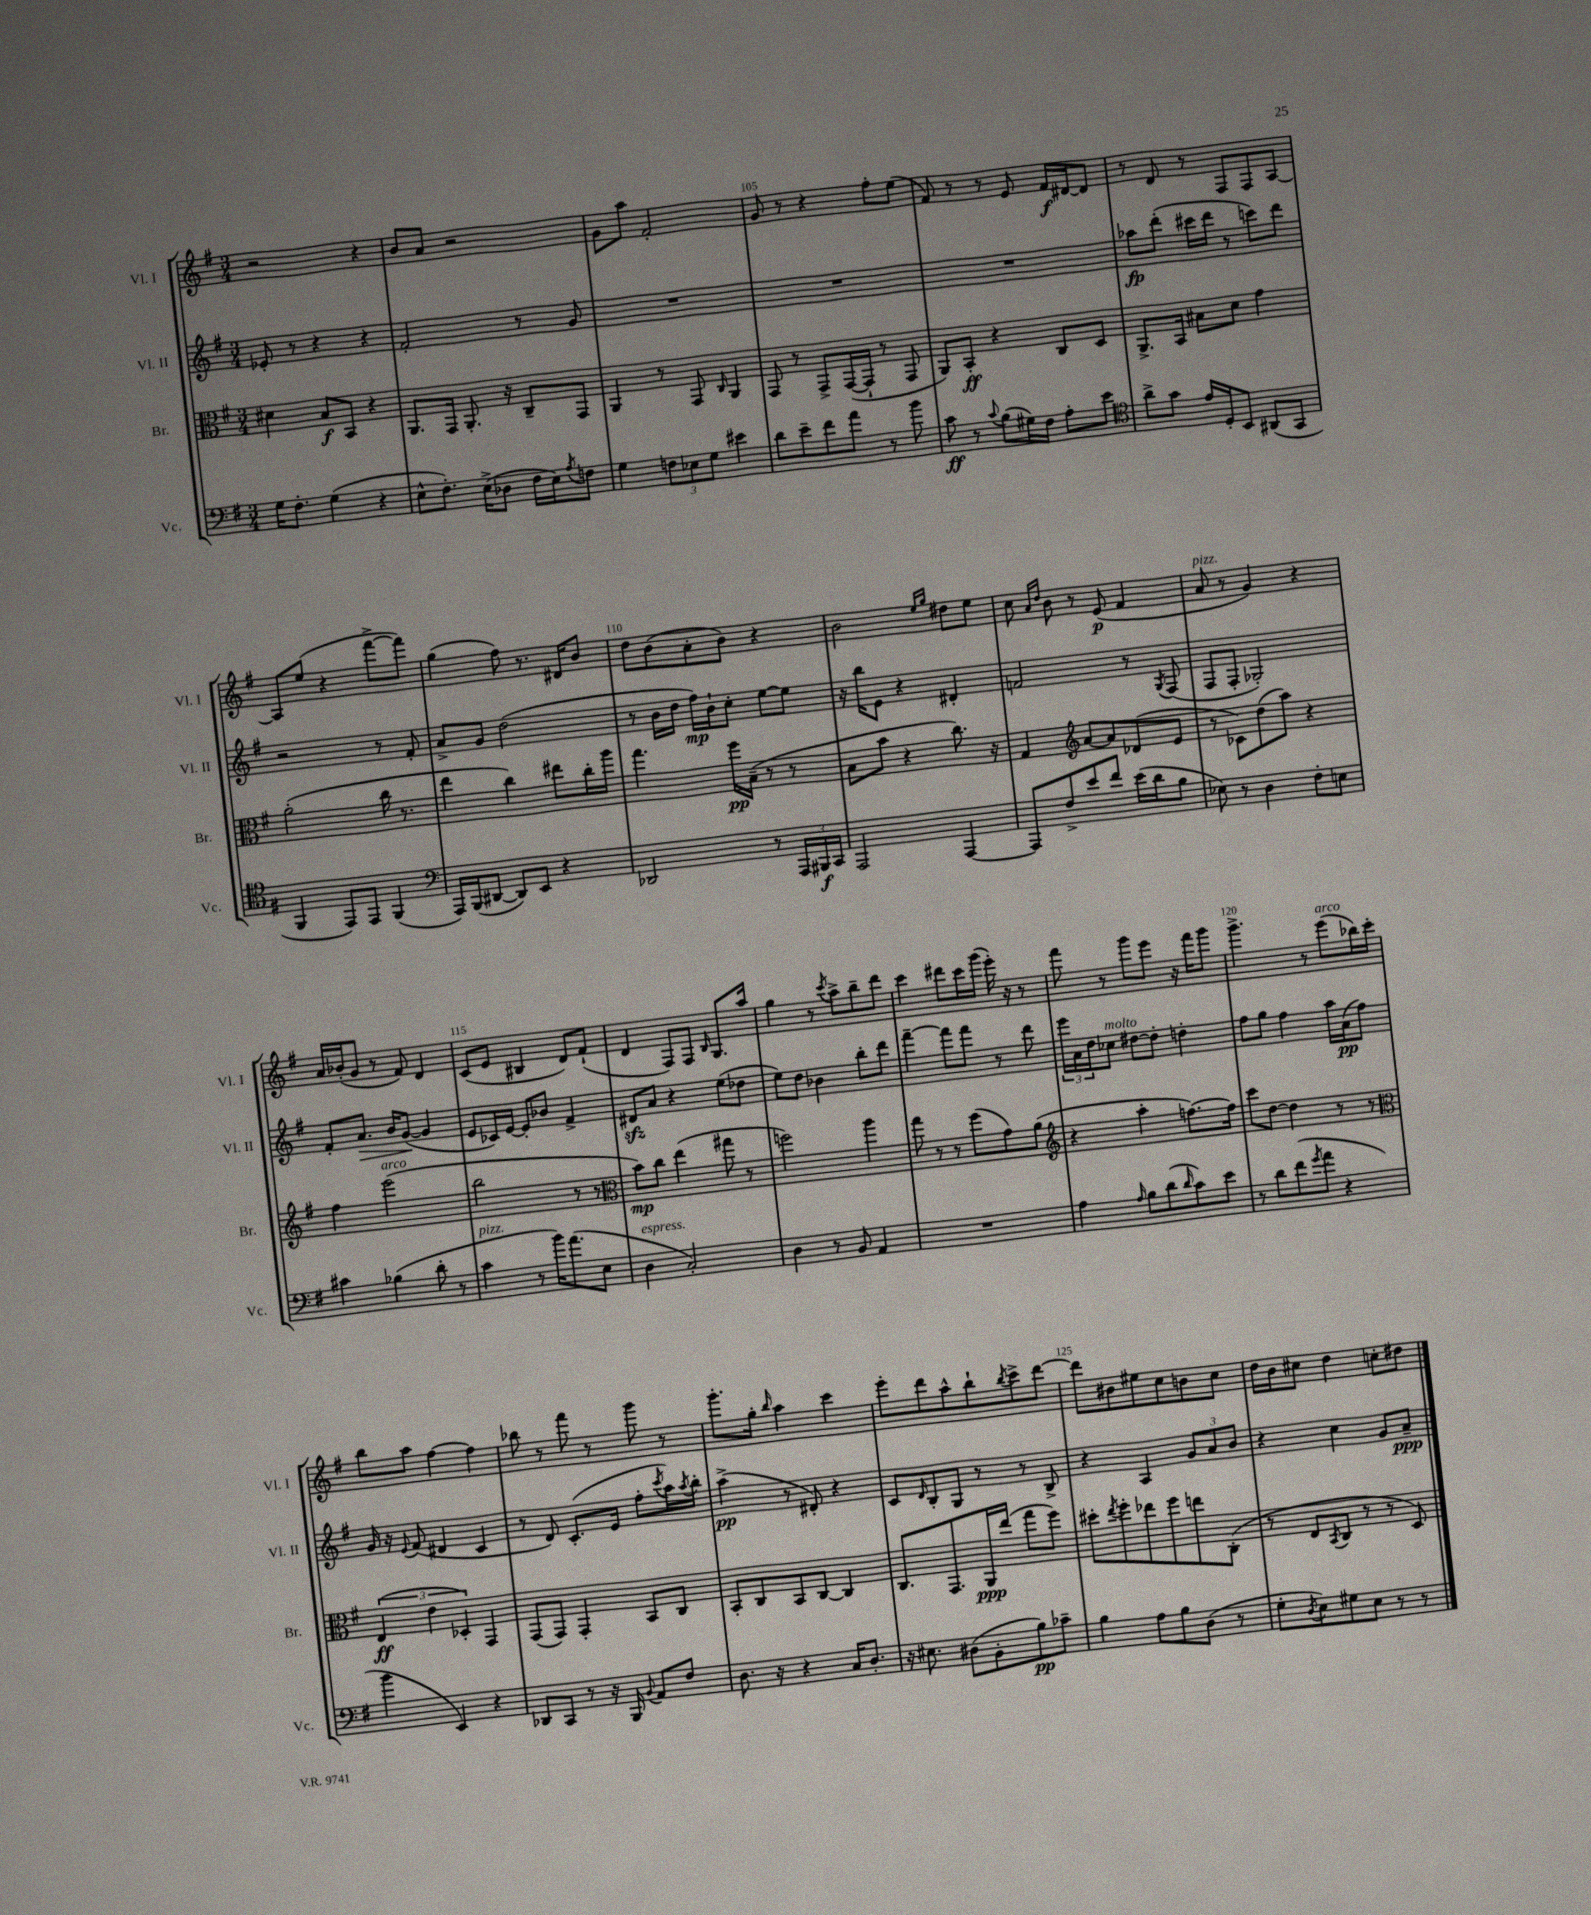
<<
\new StaffGroup <<
\new Staff = "s0" \with { instrumentName = "Vl. I" shortInstrumentName = "Vl. I" } {
    \clef treble \key g \major \numericTimeSignature \time 3/4
    r2 r4 |
    b'8 a'8 r2 |
    g'8 a''8 fis'2-. |
    g'8 r8 r4 fis''8-. e''8( |
    fis'8) r8 r8 e'8 fis'16\f dis'16~ dis'8 |
    r8 d'8 r8 fis8 fis8 a8~ |
    a8 e''8( r4 fis'''8~-> fis'''8) |
    g''4( fis''8) r8. dis'16 b'8 |
    d''8 b'8( a'8-. b'8) r4 |
    b'2 \grace { e''16 g''16 } dis''8 e''8 |
    c''8 \grace { a'16 d''16 } b'8 r8 e'8\p( fis'4 |
    a'8^\markup { \italic "pizz." } r8 g'4) r4 |
    a'16 bes'16-.( g'8 r8 fis'8) d'4 |
    c'8( e'8 bis4 d'8) fis'8-!( |
    d'4 fis8) fis8 \grace { b16 } g8. a''16 |
    g''4 r8 \acciaccatura { c'''8 } a''8-> b''8-- d'''8 |
    c'''4 dis'''8 c'''16 g'''16( e'''16-.) r16 r8 |
    fis'''8 r8 g'''8 e'''8 r16 fis'''16 g'''8 |
    g'''4.-> r8 e'''8^\markup { \italic "arco" }( bes''16) c'''16-. |
    b''8 a''8 fis''4~ fis''4 |
    bes''8 r8 fis'''8 r8 g'''8 r8 |
    g'''8.-. g''16-. \grace { b''16 } a''4 c'''4 |
    e'''8-. d'''8 a''8-^ b''8-! \acciaccatura { b''8 } c'''8-> d'''8~ |
    d'''8 bis'8 eis''8 c''8 b'8 c''8 |
    d''16 b'16 cis''8 d''4 c''8-. dis''8 \bar "|." |
}
\new Staff = "s1" \with { instrumentName = "Vl. II" shortInstrumentName = "Vl. II" } {
    \clef treble \key g \major \numericTimeSignature \time 3/4
    ees'8-. r8 r4 r4 |
    fis'2-. r8 g'8 |
    R2. |
    R2. |
    R2. |
    aes''8\fp d'''8-.( cis'''16 d'''16 r8 c'''8) d'''8 |
    r2 r8 fis'8-. |
    a'8-> g'8 d''2( |
    r8 b'16 d''16 fis''16\mp) b'16-! c''8-. e''8~ e''8 |
    r16 b''16 e'8 r4 dis'4-. |
    f'2 r8 \acciaccatura { g8 } fis8( |
    fis8 fis8-. ges2-.) |
    fis'8-. a'8.\> b'16 g'8~\!( g'4 |
    e'8 ces'16) e'16~ e'8-. bes'8 fis'4-> |
    dis'8\sfz a'8 r4 e''8( des''8 |
    e''8) d''8 bes'4 b''8-. d'''8 |
    fis'''4~-- fis'''8 fis'''8 r8 d'''8 |
    \tuplet 3/2 { e'''16 a'16 d''16 } ces''8^\markup { \italic "molto" } dis''8~ dis''8-. d''4-. |
    fis''8 g''8 fis''4 a''16 a'16\pp( fis''8) |
    g'16 r16 \appoggiatura { e'8 } fis'8( dis'4 c'4 |
    r8 d'8) c'8.-.( e'16 fis''8-. \acciaccatura { c'''8 } a''16) \acciaccatura { a''8 } b''16-. |
    a''4->\pp( r8 dis'8-.) r4 |
    c'8 \grace { d'16 } b8-. g8 r8 r8 b8-> |
    r4 a4 \tuplet 3/2 { g'8 a'8 b'8 } |
    r4 c''4 g'8 a'8--\ppp \bar "|." |
}
\new Staff = "s2" \with { instrumentName = "Br." shortInstrumentName = "Br." } {
    \clef alto \key g \major \numericTimeSignature \time 3/4
    dis'4 b8\f b,8 r4 |
    a,8. g,16 a,8.-. r16 c8-- g,8 |
    a,4 r8 g,8 \grace { c16 } a,4 |
    g,8 r8 g,8-> g,16~( g,16-! r8 g,8 |
    a,8) b,8-.\ff r4 c8 d8 |
    a,8.-> b,16 bis8 d'8 g'4 |
    a'2-.( c''16 r8. |
    e''4 c''4) eis''8 c''16-. a''16 |
    g''4. fis''16\pp b16--( r8 r8 |
    b8 b'8 r4 c''8.) r16 |
    g4 \clef treble a'8~ a'8 des'8( e'8 |
    r8 ces'8) d''8( a''8) r4 |
    fis''4 e'''2^\markup { \italic "arco" }( |
    b''2 r8 r8 |
    \clef alto b'8\mp) c''8 e''4( gis''8 r8 |
    f''2) a''4 |
    g''8 r8 r8 fis''8( g'8) a'8( |
    \clef treble r4 a''4-. f''8.~) f''16 |
    c'''8 d''8~ d''4 r8 r8 |
    \clef alto \tuplet 3/2 { e4\ff( e'4 des4-.) } g,4 |
    g,8( g,8) g,4-. b,8 c8 |
    b,8-. c8 b,8 c8~ c4 |
    c8. g,8. a,16\ppp e''16( g''8 fis''8) |
    dis''8-. \acciaccatura { e''8 } fis''8-. ees''8 fis''8 e''8 c8-.( |
    r8 e8 \acciaccatura { b,8 } c8 r8 r8 d8) \bar "|." |
}
\new Staff = "s3" \with { instrumentName = "Vc." shortInstrumentName = "Vc." } {
    \clef bass \key g \major \numericTimeSignature \time 3/4
    g16 fis8.-. g4( r4 |
    e8-^ fis8.-.) e16->( des8 fis16 e16) \acciaccatura { a8 } f8 |
    g4 \tuplet 3/2 { f8 ees8 g8 } eis'4 |
    d'8 e'8-- fis'8 a'8 r8 b'8 |
    c'8\ff r8 \appoggiatura { c'8 } b8( gis16) fis16 a8-. e'8 |
    \clef tenor a'8-> g'8 e'16 d16-. b,8 ais,8( g,8 |
    fis,4 e,8) e,8 fis,4( |
    \clef bass a,,16) b,,16( dis,8~ dis,8) e,8 r4 |
    des,2 r8 \tuplet 3/2 { a,,16 bis,,16\f c,16 } |
    a,,2 a,,4~ |
    a,,8 fis8-> e'8 fis'8 e'16( d'16 b8 |
    ees8) r8 d4 fis8-. e8 |
    cis'4 bes4( d'8-. r8 |
    c'4^\markup { \italic "pizz." } r8 b'16) a'8.( e8 |
    d4^\markup { \italic "espress." } c2-.) |
    d4 r8 b,8 a,4 |
    R2. |
    a4 \grace { a16 } b8 d'8( \grace { d'16 } c'8) e'8 |
    r8 d'8 fis'8( \acciaccatura { g'8 } a'8 r4 |
    b'4 e,4) r4 |
    des,8 c,8 r8 r16 b,,16 \appoggiatura { b,8 } a,8 fis8 |
    d8. r16 r4 c16 d8.-. |
    r16 eis8. dis8( b,8-. b8\pp) ces'8-- |
    b4 a8 b8 d8( r8 |
    g8-. \acciaccatura { d8 } e8) gis8 e8 r8 r8 \bar "|." |
}
>>
>>
\layout { \context { \Score currentBarNumber = #102 \override BarNumber.break-visibility = ##(#f #t #t) barNumberVisibility = #(every-nth-bar-number-visible 5) } }
